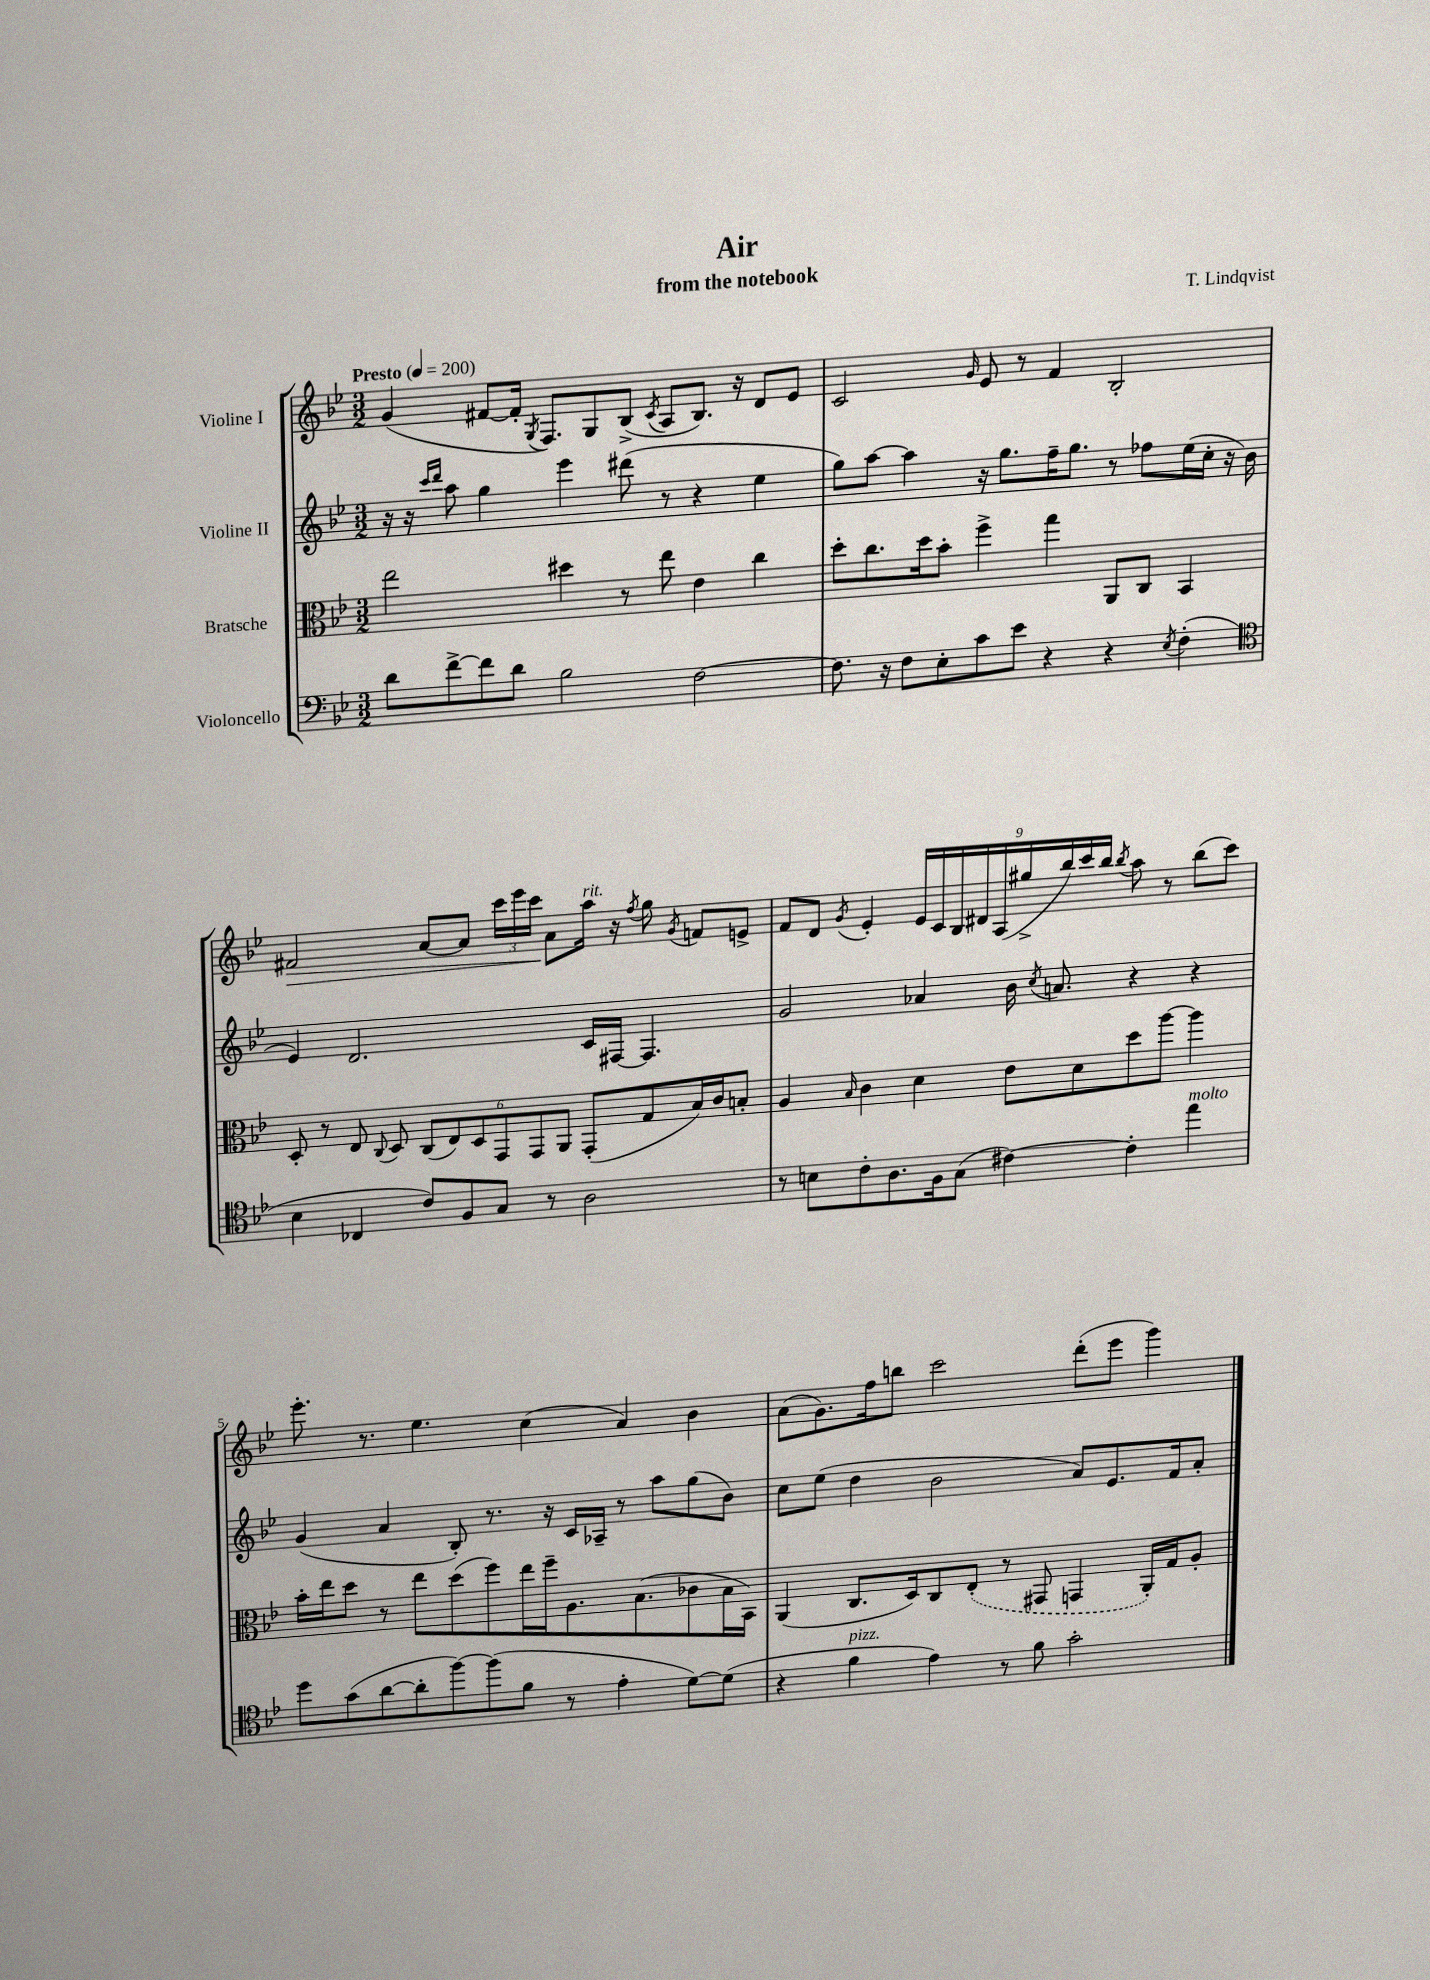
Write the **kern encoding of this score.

**kern	**kern	**kern	**kern	**dynam
*part4	*part3	*part2	*part1	*part1
*staff4	*staff3	*staff2	*staff1	*staff1
*I"Violoncello	*I"Bratsche	*I"Violine II	*I"Violine I	*
*clefF4	*clefC3	*clefG2	*clefG2	*
*k[b-e-]	*k[b-e-]	*k[b-e-]	*k[b-e-]	*
*M3/2	*M3/2	*M3/2	*M3/2	*
*MM200	*MM200	*MM200	*MM200	*
=1	=1	=1	=1	=1
!	!	!	!LO:TX:a:B:t=Presto	!
8d\L	2ee-\	16r	(4g/	.
.	.	16r	.	.
.	.	16qqccc/LL	.	.
.	.	16qqddd/JJ	.	.
[8f^\	.	8aa\	.	.
8f\]	.	4gg\	[8f#X/L	.
8d\J	.	.	16f#'/Jk]	.
.	.	.	8qG/	.
.	.	.	8.F/L)	.
2B-\	4dd#X\	4eee-\	.	.
.	.	.	8G/	.
.	8r	(8ddd#X\	(8B-^/J	.
.	.	.	8qc/	.
.	8ee-\	8r	8A/L	.
[2F\	4e-\	4r	8.B-/J)	.
.	.	.	16r	.
.	4cc\	4ee-\	8d/L	.
.	.	.	8e-/J	.
=2	=2	=2	=2	=2
8.F\]	8dd'\L	8gg\L)	2c/	.
.	8.cc\	[8aa\J	.	.
16r	.	.	.	.
8F\L	.	4aa\]	.	.
.	16dd\k	.	.	.
8E-'\	8b-'\J	.	.	.
.	.	.	16qqg/	.
8c\	4ff^\	16r	8e-/	.
.	.	8.gg\L	.	.
8e-\J	.	.	8r	.
4r	4gg\	16ff~\K	4f/	.
.	.	8.gg\J	.	.
4r	8AA/L	8r	2B-'/	.
.	8C/J	8ff-X\L	.	.
8qE-/	.	.	.	.
(4F'\	4BB-/	(16ee-\L	.	.
.	.	16cc'\JJ	.	.
.	.	16r	.	.
.	.	16b-\	.	.
!!LO:LB:g=z
=3	=3	=3	=3	=3
*clefC4	*	*	*	*
!	!	!	!	!LO:HP:b
4B-\	8D'/	4e-/)	2f#X/	>
.	8r	.	.	.
4C-X/	8E-/	2.d/	.	.
.	8qqC/	.	.	.
.	8D/	.	.	.
8c/L)	(12C/L	.	[8a/L	.
.	12E-/)	.	.	.
8F/	.	.	8a/J]	.
.	12D/	.	.	.
8G/J	12GG/	.	24ccc\LL	.
.	.	.	24eee-\	.
.	12GG/	.	24ccc\JJ	.
8r	.	.	8a\L	]
.	12AA/J	.	.	.
!	!	!	!LO:TX:a:i:t=rit.	!
2A\	(8GG'/L	16c/LL	16aa\Jk	.
.	.	[16F#X/JJ	16r	.
.	.	.	8qff/	.
.	8G/	4.F#/]	8gg\	.
.	.	.	8qg/	.
.	16B-/L)	.	8fn/L	.
.	16c/J	.	.	.
.	8Bn'/J	.	8en^/J	.
=4	=4	=4	=4	=4
8r	4A/	2g/	8f/L	.
8Bn\L	.	.	8d/J	.
.	16qqB-/	.	8qg/	.
8c'\	4c\	.	4e-'/	.
8.A\	.	.	.	.
.	4d\	4a-X/	18e-/LL	.
.	.	.	18c/	.
16F\k	.	.	.	.
.	.	.	18B-/	.
(8G\J	.	.	.	.
.	.	.	18d#X/	.
.	.	.	(18A/	.
[4c#X\)	8e-\L	16b-\	.	.
.	.	.	18gg#X^/	.
.	.	8qcc/	.	.
.	.	8.an/	.	.
.	.	.	18bb-/)	.
.	8d\	.	.	.
.	.	.	18ccc/	.
.	.	.	18bb-/JJ	.
.	.	.	8qbb-/	.
4c#'\]	8dd\	4r	8aa\	.
.	[8aa\J	.	8r	.
!LO:TX:a:i:t=molto	!	!	!	!
4ee-\	4aa\]	4r	(8bb-\L	.
.	.	.	8ccc\J)	.
!!LO:LB:g=z
=5	=5	=5	=5	=5
8dd\L	16b-'\LL	(4g/	8.eee-'\	.
.	16ee-\J	.	.	.
(8g\	8dd\J	.	.	.
.	.	.	8.r	.
[8a\	8r	4a/	.	.
8a'\]	8ee-\L	.	4.ee-\	.
[8ff\)	(8dd\	8B-'/)	.	.
(8ff\]	8ff\)	8.r	.	.
8f\J	16ee-\L	.	(4cc\	.
.	16ff~\J	16r	.	.
8r	8.A\	16c/LL	.	.
.	.	16A-X~/JJ	.	.
4e-'\	.	8r	4a/)	.
.	(8.B-\	.	.	.
.	.	8aa\L	.	.
[8d\L)	8c-X\	(8gg\	4b-\	.
(8d\J]	16B-\L	8b-\J)	.	.
.	16BB-\JJ)	.	.	.
=6	=6	=6	=6	=6
4r	(4AA/	8cc\L	(8a\L	.
.	.	(8ee-\J	8.g\)	.
!LO:TX:a:i:t=pizz.	!	!	!	!
4f\	8.C/L	4dd\	.	.
.	.	.	16ff\k	.
.	.	.	8bbn\J	.
.	16D/k)	.	.	.
4e-\)	8C/	2b-\	2ccc\	.
.	(8E-'/J	.	.	.
8r	8r	.	.	.
8f\	8GG#X/	.	.	.
2g'\	4GGn/	8a/L)	(8ddd'\L	.
.	.	8.e-/	8eee-\J	.
.	16AA'/LL)	.	4ggg\)	.
.	16G/J	16f/k	.	.
.	8A'/J	8a'/J	.	.
==	==	==	==	==
*-	*-	*-	*-	*-
